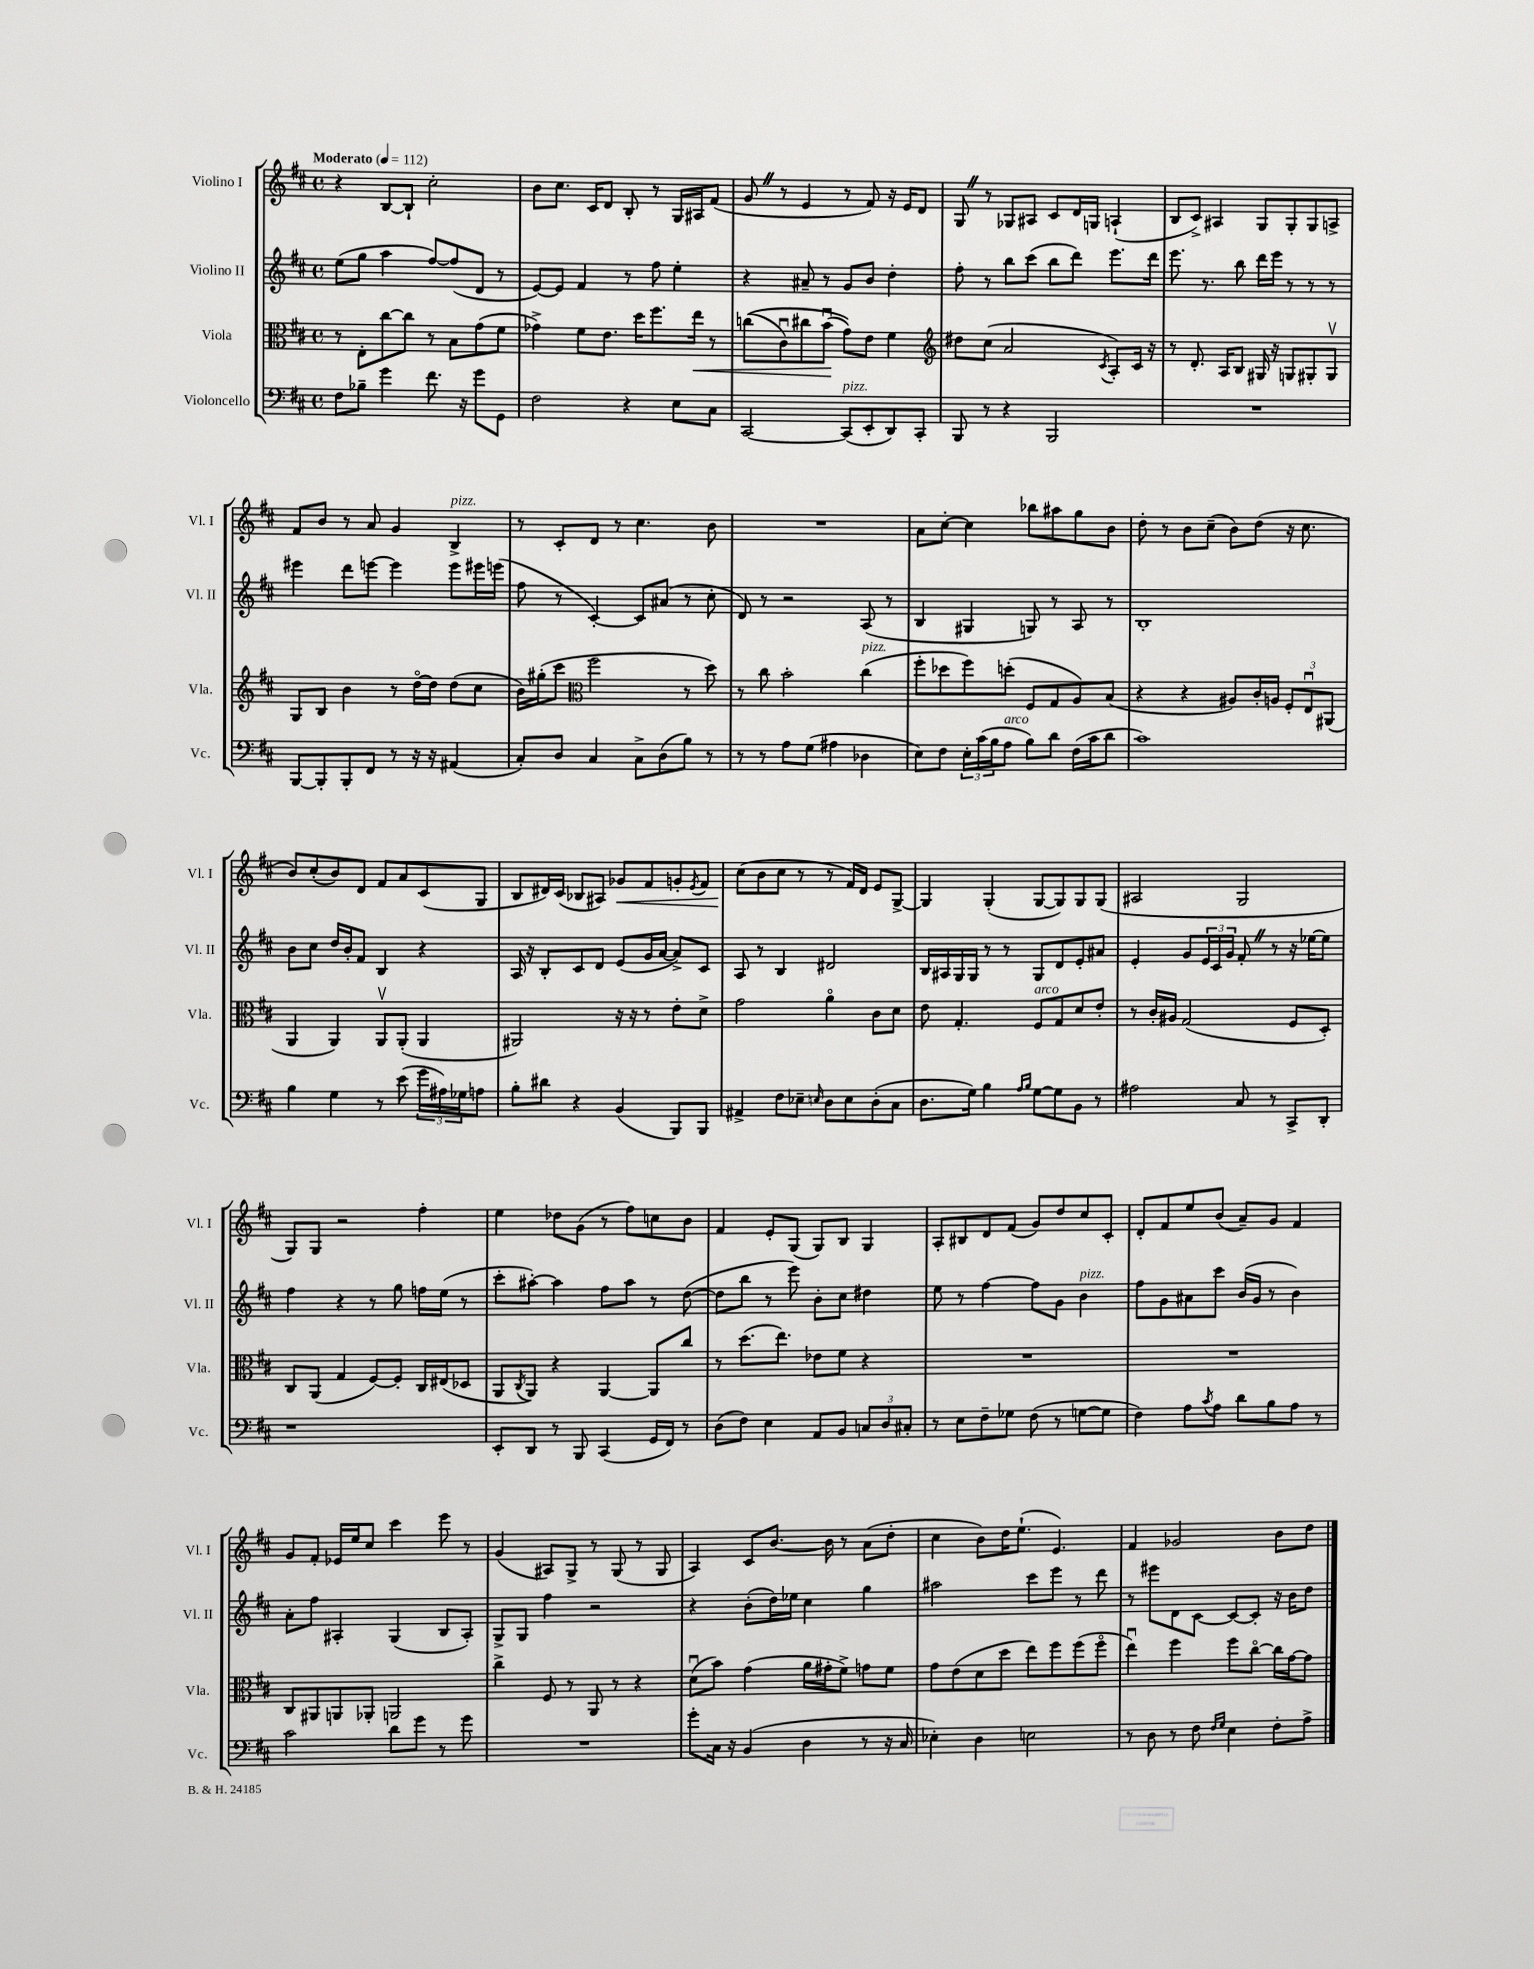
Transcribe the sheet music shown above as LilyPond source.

<<
\new StaffGroup <<
\new Staff = "s0" \with { instrumentName = "Violino I" shortInstrumentName = "Vl. I" } {
    \clef treble \key d \major \defaultTimeSignature \time 4/4 \tempo "Moderato" 4 = 112
    r4 b8~ b8-! cis''2-. |
    b'8 cis''8. cis'16 d'8 b8-. r8 g16 ais16 fis'8( |
    g'8 \once \override BreathingSign.text = \markup { \musicglyph "scripts.caesura.straight" } \breathe r8 e'4 r8 fis'8) r16 e'16 d'8 |
    g8 \once \override BreathingSign.text = \markup { \musicglyph "scripts.caesura.straight" } \breathe r8 ges8 ais8 cis'8 d'16 g16 a4-!( |
    b8 cis'8->) ais4 g8 g8-. g8 a8-> |
    fis'8 b'8 r8 a'8 g'4 b4->^\markup { \italic "pizz." } |
    r8 cis'8-. d'8 r8 cis''4. b'8 |
    R1 |
    a'8 cis''8~-. cis''4 bes''8 ais''8 g''8 b'8 |
    d''8-. r8 b'8 cis''8--( b'8) d''8( r16 cis''8. |
    b'8) cis''8-.( b'8) d'8 fis'8 a'8 cis'8( g8 |
    b8 dis'16) cis'16( bes8 ais8) ges'8\< fis'8 g'8-. \acciaccatura { e'8 } fis'8 |
    cis''8\!( b'8 cis''8 r8 r8 fis'16) d'16 e'8 g8~-> |
    g4 g4-.( g8~ g8) g8 g8( |
    ais2 g2 |
    g8) g8 r2 fis''4-. |
    e''4 des''8 g'8( r8 fis''8) c''8 b'8 |
    fis'4 e'8-. g8( g8) b8 g4 |
    a8-. bis8 d'8 fis'8( g'8) d''8 cis''8 cis'8-. |
    d'8-. fis'8 e''8 b'8( a'8--) g'8 fis'4 |
    g'8 fis'8-. ees'16 e''16 cis''8 cis'''4 e'''8 r8 |
    g'4( ais8) g8-> r8 g8( r8 g8 |
    a4) cis'8 b'8.~ b'16 r8 a'8( d''8-. |
    cis''4 b'8) d''16 e''8.-!( e'4.) |
    fis'4 ges'2 b'8 d''8 \bar "|." |
}
\new Staff = "s1" \with { instrumentName = "Violino II" shortInstrumentName = "Vl. II" } {
    \clef treble \key d \major \defaultTimeSignature \time 4/4
    e''8( g''8 a''4 fis''8~) fis''8( d'8 r8 |
    e'8~) e'8 fis'4 r8 fis''8 e''4-. |
    r4 ais'8-- r8 g'8 b'8 d''4-. |
    fis''8-. r8 b''8 cis'''8( b''8 d'''8) e'''8. d'''16 |
    e'''8. r8. b''8 d'''16 e'''16 r8 r8 r8 |
    eis'''4 d'''8 e'''8~ e'''4 e'''8 eis'''16 e'''16( |
    fis''8 r8 cis'4~-.) cis'8 ais'8( r8 cis''8-. |
    d'8) r8 r2 a8( r8 |
    b4 gis4 g8) r8 a8 r8 |
    b1-. |
    b'8 cis''8 d''16 b'16-. fis'8 b4 r4 |
    a16 r16 b8-. cis'8 d'8 e'8( g'16 a'16~ a'8->) cis'8 |
    a8 r8 b4 dis'2 |
    b16 ais16 g16 g16 r8 r8 g8 d'8 e'8-. ais'8 |
    e'4-. g'8 \tuplet 3/2 { e'16 cis'16 g'16 } fis'8-. \once \override BreathingSign.text = \markup { \musicglyph "scripts.caesura.straight" } \breathe r8 r16 ees''16~ ees''8 |
    fis''4 r4 r8 g''8 f''16 e''16( r8 |
    cis'''8-. ais''8~-.) ais''4 fis''8 ais''8 r8 d''8~( |
    d''8 b''8 r8 e'''8) b'8-. cis''8 dis''4 |
    e''8 r8 fis''4~ fis''8 g'8 b'4^\markup { \italic "pizz." } |
    fis''8 g'8 ais'8 cis'''8 b'16( g'16 r8 b'4) |
    a'8-. fis''8 ais4-. g4( b8 ais8-.) |
    g8-> g8 fis''4 r2 |
    r4 b'8-.( d''16) ees''16 cis''4 g''4 |
    ais''2 cis'''8 e'''8 r8 d'''8 |
    r8 eis'''8 d'8 cis'8~ cis'8~ cis'8-. r16 b'16 d''8 \bar "|." |
}
\new Staff = "s2" \with { instrumentName = "Viola" shortInstrumentName = "Vla." } {
    \clef alto \key d \major \defaultTimeSignature \time 4/4
    r8 e8-. cis''8~ cis''8 r8 b8 g'8( fis'8 |
    ges'4->) fis'8 e'8. d''16 fis''8. e''16\< r8 |
    c''8(\( cis'8\downbow) cis''8 b'8\downbow\!( g'8)\) e'8 fis'4 |
    \clef treble dis''8 cis''8( a'2 \acciaccatura { cis'8 } a8-.) cis'16 r16 |
    r8 d'8.-. a16 b8 gis16 r16 g8 gis8-. gis8\upbow |
    g8 b8 b'4 r8 d''16~\flageolet d''16 d''8( cis''8 |
    b'16) gis''16-.( cis'''8 \clef alto fis''2 r8 d''8) |
    r8 cis''8 b'2-. cis''4^\markup { \italic "pizz." }( |
    fis''8-. des''8 fis''8) d''8-.( fis8 g8 a8) b8( |
    r4 r4 ais8) cis'16-. a16 \tuplet 3/2 { fis8-. e8\downbow ais,8( } |
    a,4 a,4) a,8\upbow a,8-.( a,4 |
    ais,2) r16 r16 r8 e'8-. d'8-> |
    g'2 a'4\flageolet cis'8 d'8 |
    e'8 g4.-. fis8^\markup { \italic "arco" } g8 d'8 e'8-. |
    r8 cis'16-. ais16 g2( fis8 d8-.) |
    cis8 a,8( g4 fis8~) fis8-. cis16 eis16( des8 |
    a,8 \acciaccatura { cis8 } a,8) r4 a,4~ a,8 cis''8 |
    r8 d''8.( e''8.) ees'8 fis'8 r4 |
    R1 |
    R1 |
    cis8 ais,8 a,8 aes,8-. a,2 |
    cis''4-> fis8 r8 a,8 r8 r4 |
    d'8\downbow( b'8) g'4( a'16 gis'16-. fis'8->) g'8 fis'8 |
    g'8 e'8( d'8 d''8 e''8) fis''8 fis''8( fis''8\flageolet |
    e''4\downbow) fis''4 fis''8 cis''8~\flageolet cis''16 g'16~ g'8 \bar "|." |
}
\new Staff = "s3" \with { instrumentName = "Violoncello" shortInstrumentName = "Vc." } {
    \clef bass \key d \major \defaultTimeSignature \time 4/4
    fis8 bes8-- g'4 fis'8. r16 g'8 g,8 |
    fis2 r4 e8 cis8 |
    cis,2~ cis,8^\markup { \italic "pizz." }( e,8-. d,8) cis,8-. |
    b,,8 r8 r4 b,,2 |
    R1 |
    b,,8~ b,,8-. b,,8-. fis,8 r8 r16 r16 ais,4( |
    cis8-.) d8 cis4 cis8-> d8( b8) r8 |
    r8 r8 a8 g8( ais4 des4 |
    e8) fis8 \tuplet 3/2 { e16-. cis'16( b16 } a8^\markup { \italic "arco" } b8) d'8 fis16( cis'16 d'8 |
    cis'1) |
    b4 g4 r8 e'8( \tuplet 3/2 { g'16 ais16) ges16 } a8 |
    b8-. dis'8 r4 b,4( b,,8) b,,8 |
    ais,4-> fis8 ees8-- \grace { e16 } d8 e8 d8-.( cis8 |
    d8. g16) b4 \grace { a16 b16 } g8~ g8 b,8 r8 |
    ais2 cis8 r8 cis,8-> d,8-. |
    r1 |
    e,8-. d,8 r8 b,,8 cis,4( g,16 fis,16) r8 |
    d8( fis8) e4 a,8 b,8 \tuplet 3/2 { c8 d8 cis8-. } |
    r8 e8 fis8-- ges8 fis8( r8 g8~ g8 |
    fis4) a8 \acciaccatura { cis'8 } a8 d'8 b8 a8 r8 |
    cis'2 d'8 g'8 r8 g'8 |
    R1 |
    g'8-. cis16 r16 b,4( d4 r8 r16 cis16 |
    ees4-.) d4 e2 |
    r8 d8 r8 fis8 \grace { fis16 g16 } e4 fis8-. a8-> \bar "|." |
}
>>
>>
\layout { \context { \Score \remove "Bar_number_engraver" } }
